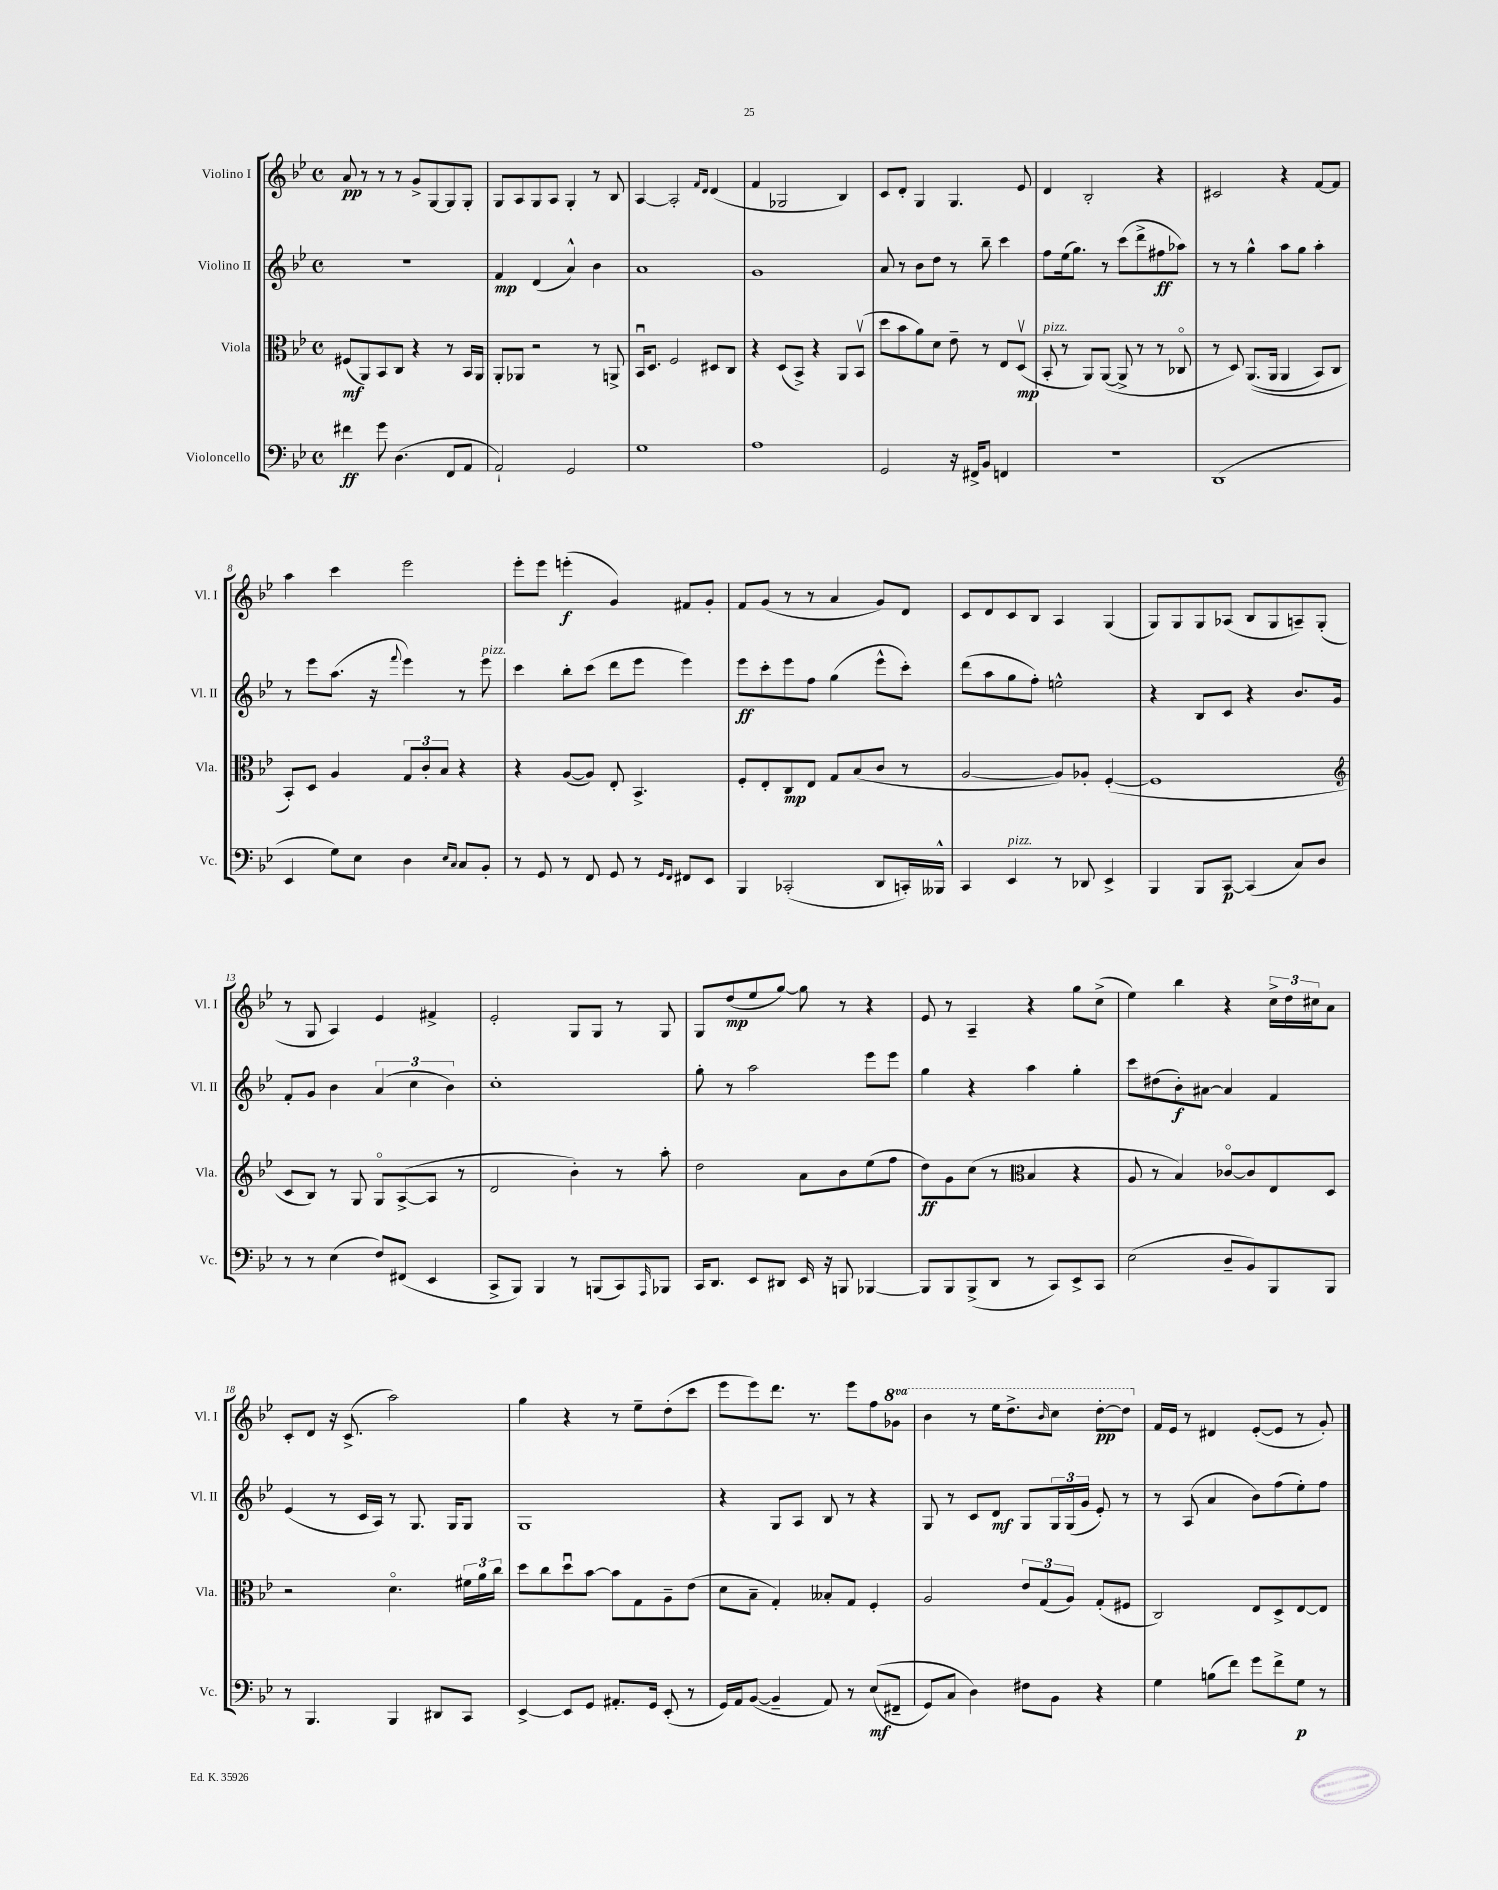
<<
\new StaffGroup <<
\new Staff = "s0" \with { instrumentName = "Violino I" shortInstrumentName = "Vl. I" } {
    \clef treble \key bes \major \defaultTimeSignature \time 4/4 \set Staff.ottavationMarkups = #ottavation-simple-ordinals
    a'8\pp r8 r8 r8 g'8-> g8~ g8 g8-. |
    g8 a8 g8 a8 g4-. r8 bes8 |
    a4~ a2-. \grace { f'16 d'16 } d'4( |
    f'4 ges2 bes4) |
    c'8 d'8-. g4 g4. ees'8 |
    d'4 bes2-. r4 |
    cis'2 r4 f'8~ f'8 |
    a''4 c'''4 ees'''2 |
    ees'''8-. ees'''8 e'''4-.\f( g'4) fis'8 g'8-. |
    f'8 g'8( r8 r8 a'4 g'8) d'8 |
    c'8 d'8 c'8 bes8 a4 g4( |
    g8) g8 g8 aes8( bes8 g8 a8--) g8-.( |
    r8 g8 a4) ees'4 fis'4-> |
    ees'2-. g8 g8 r8 g8 |
    g8 d''8\mp( ees''8 g''8~) g''8 r8 r4 |
    ees'8 r8 a4-- r4 g''8 c''8->( |
    ees''4) bes''4 r4 \tuplet 3/2 { c''16-> d''16 cis''16 } a'8 |
    c'8-. d'8 r16 c'8.->( a''2) |
    g''4 r4 r8 ees''8-- d''8-.( c'''8 |
    ees'''8 ees'''8) d'''8. r8. ees'''8 f''8 \ottava #1 ges''8 |
    bes''4 r8 ees'''16 d'''8.-> \grace { bes''16 } c'''8 d'''8~-.\pp d'''8 \ottava #0 |
    f'16 ees'16 r8 dis'4 ees'8~-.( ees'8 r8 g'8-.) \bar "|." |
}
\new Staff = "s1" \with { instrumentName = "Violino II" shortInstrumentName = "Vl. II" } {
    \clef treble \key bes \major \defaultTimeSignature \time 4/4
    R1 |
    f'4\mp d'4( a'4-^) bes'4 |
    a'1 |
    g'1 |
    a'8 r8 bes'8 d''8 r8 bes''8-- c'''4 |
    f''8 ees''16( g''8.) r8 c'''8( d'''8-> fis''8\ff aes''8) |
    r8 r8 g''4-^ a''8 g''8 a''4-. |
    r8 ees'''8 a''8.( r16 \appoggiatura { f'''8 } ees'''4) r8 ees'''8^\markup { \italic "pizz." } |
    c'''4 bes''8-. c'''8( d'''8 ees'''8 ees'''4) |
    ees'''8\ff c'''8-. ees'''8 f''8 g''4( ees'''8-^ c'''8-.) |
    d'''8( a''8 g''8 f''8-.) e''2-^ |
    r4 bes8 c'8 r4 bes'8. g'16 |
    f'8-. g'8 bes'4 \tuplet 3/2 { a'4( c''4 bes'4) } |
    c''1-. |
    g''8-. r8 a''2 ees'''8 ees'''8 |
    g''4 r4 a''4 g''4-. |
    c'''8 dis''8( bes'8-.\f) ais'8~ ais'4 f'4 |
    ees'4( r8 c'16 a16) r8 g8. g16 g8 |
    g1 |
    r4 g8 a8 bes8 r8 r4 |
    g8 r8 c'8 d'8\mf g8 \tuplet 3/2 { g16 g16( g'16 } ees'8-.) r8 |
    r8 a8( a'4 bes'8) f''8( ees''8-.) f''8 \bar "|." |
}
\new Staff = "s2" \with { instrumentName = "Viola" shortInstrumentName = "Vla." } {
    \clef alto \key bes \major \defaultTimeSignature \time 4/4
    fis8\mf( a,8) bes,8 c8 r4 r8 bes,16 a,16 |
    a,8-. aes,8 r2 r8 a,8-> |
    bes,16\downbow d8. f2 dis8 c8 |
    r4 d8( bes,8->) r4 a,8 bes,8\upbow( |
    d''8 bes'8 a'8) d'8 ees'8-- r8 ees8 d8\upbow\mp( |
    bes,8-.^\markup { \italic "pizz." } r8 a,8) a,8~( a,8-> r8 r8 ces8\flageolet |
    r8 d8) a,8.(\( a,16 a,4 bes,8) c8 |
    bes,8-.\) d8 a4 \tuplet 3/2 { g8 c'8-. bes8 } r4 |
    r4 a8~( a8) ees8-. bes,4.-> |
    f8-. ees8-. c8\mp ees8 g8 bes8( c'8 r8 |
    a2~ a8) aes8-. f4~-.( |
    f1 |
    \clef treble c'8 bes8) r8 g8 g8\flageolet a8~->( a8 r8 |
    d'2 bes'4-.) r8 a''8-. |
    d''2 a'8 bes'8 ees''8( f''8 |
    d''8\ff) g'8 c''8( r8 \clef alto bes4 r4 |
    a8 r8 bes4) ces'8~\flageolet ces'8 ees8 d8 |
    r2 d'4.\flageolet \tuplet 3/2 { fis'16 a'16 c''16 } |
    d''8 c''8 d''8\downbow bes'8~ bes'8 g8 a8-- ees'8( |
    d'8 bes8-- g4-.) beses8-. g8 f4-. |
    a2 \tuplet 3/2 { ees'8 g8( a8) } g8-.( fis8 |
    c2) ees8 d8-> ees8~ ees8 \bar "|." |
}
\new Staff = "s3" \with { instrumentName = "Violoncello" shortInstrumentName = "Vc." } {
    \clef bass \key bes \major \defaultTimeSignature \time 4/4
    fis'4\ff g'8 d4.( f,8 a,8 |
    a,2-!) g,2 |
    g1 |
    a1 |
    g,2 r16 fis,16-> bes,8 f,4 |
    R1 |
    d,1( |
    ees,4 g8) ees8 d4 \grace { ees16 c16 } c8 bes,8-. |
    r8 g,8 r8 f,8 g,8 r8 \grace { g,16 f,16 } fis,8 ees,8 |
    bes,,4 ces,2-.( d,8 c,16-.) beses,,16-^ |
    c,4 ees,4^\markup { \italic "pizz." } r8 des,8 ees,4-> |
    bes,,4 bes,,8 c,8~\p c,4( c8) d8 |
    r8 r8 ees4( f8) fis,8( ees,4 |
    c,8-> bes,,8) bes,,4 r8 b,,8( c,8) \grace { a,,16 } bes,,8 |
    c,16 d,8. ees,8 dis,8 ees,16 r16 b,,8 bes,,4~ |
    bes,,8 bes,,8 bes,,8->( d,8 r8 c,8) ees,8-> c,8 |
    ees2( d8-- bes,8) bes,,8 bes,,8 |
    r8 bes,,4. bes,,4 dis,8 c,8 |
    ees,4~-> ees,8 g,8 ais,8.-. g,16 ees,8-.( r8 |
    g,16) a,16 bes,8~( bes,4-- a,8) r8 ees8\mf(\( fis,8-- |
    g,8) c8 d4\) fis8 bes,8 r4 |
    g4 b8( f'8) g'8 f'8-> g8\p r8 \bar "|." |
}
>>
>>
